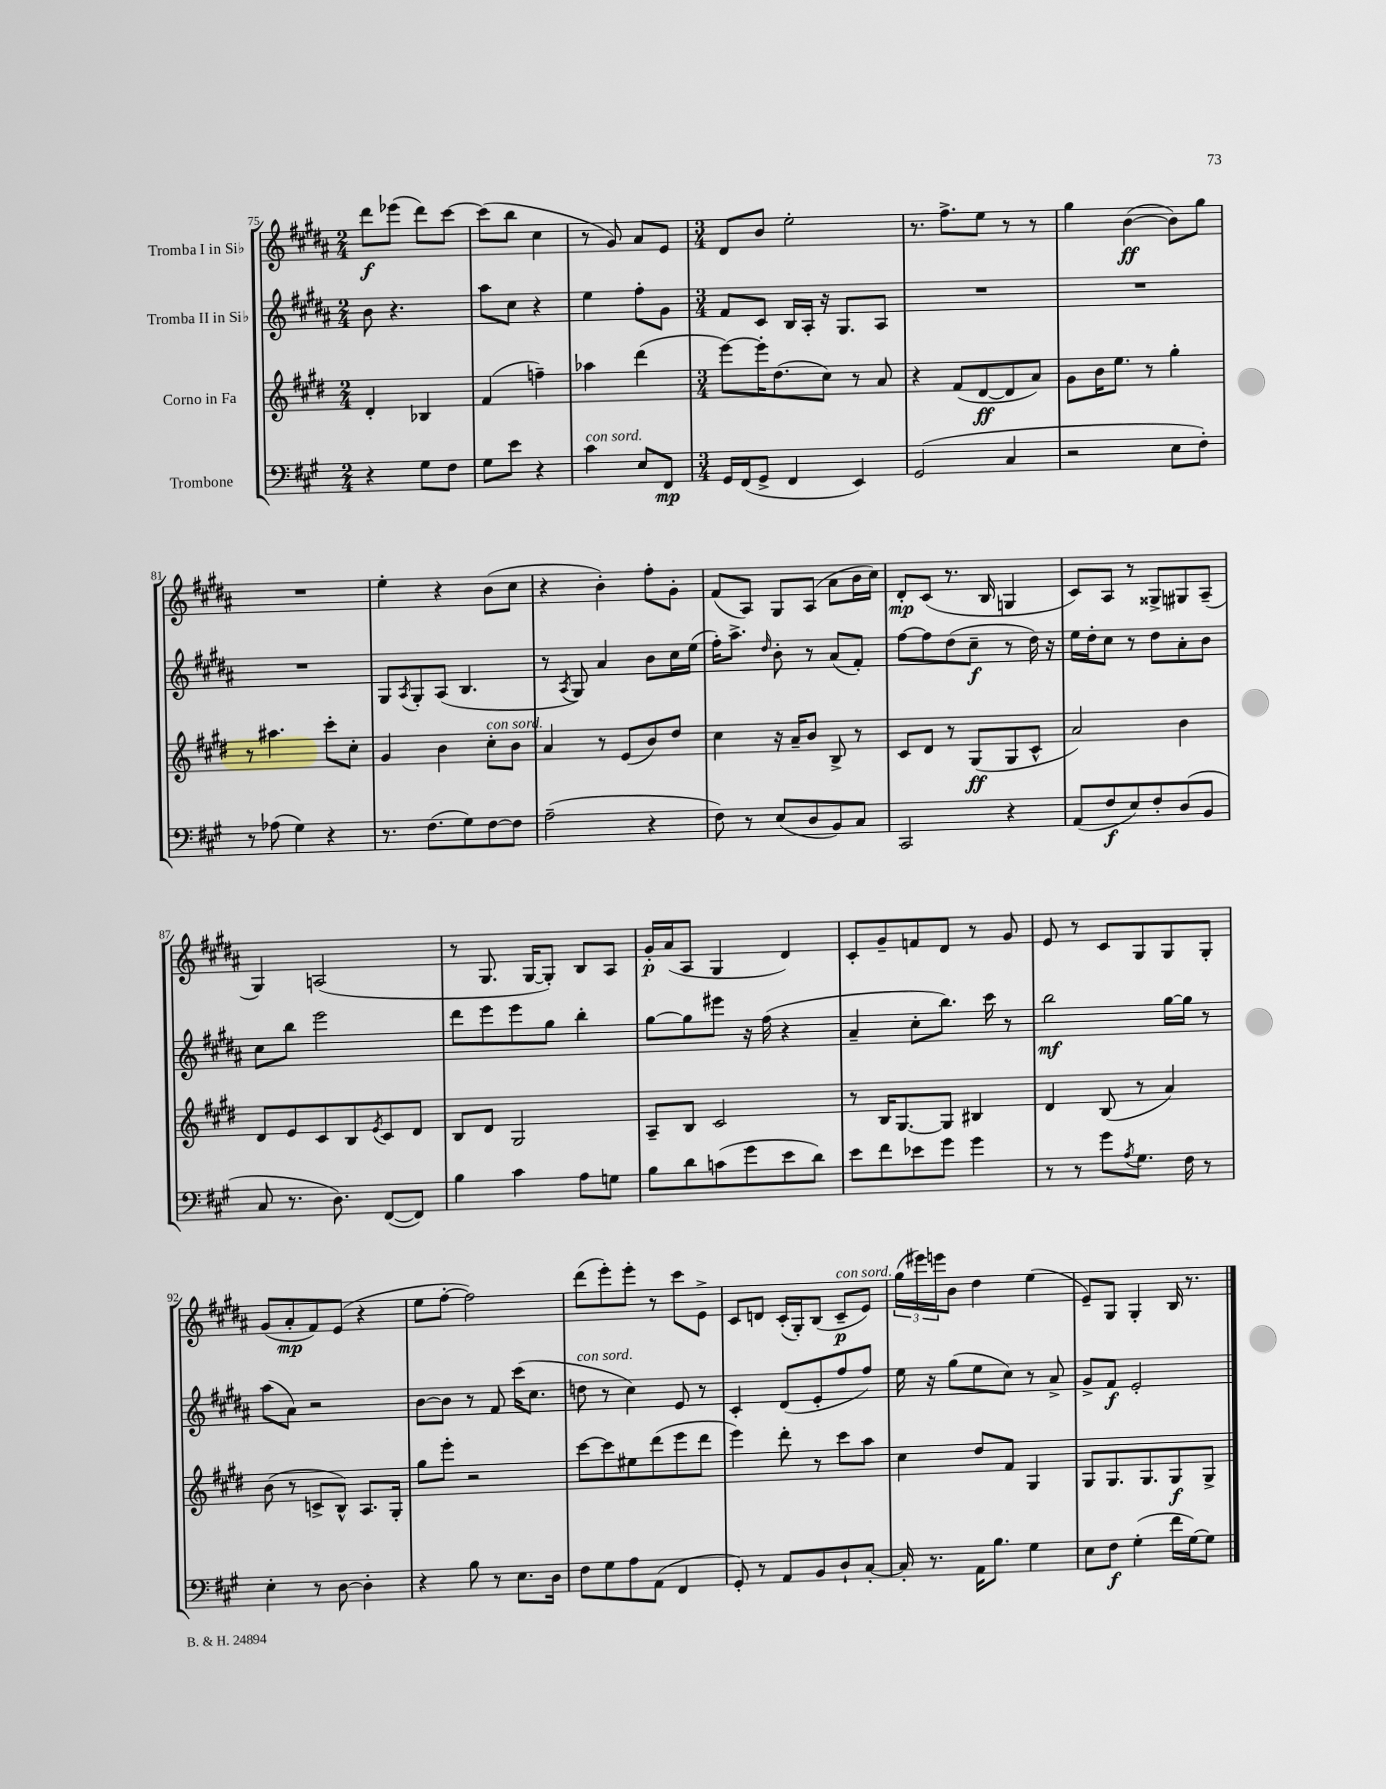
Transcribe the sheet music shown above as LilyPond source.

<<
\new StaffGroup <<
\new Staff = "s0" \with { instrumentName = "Tromba I in Sib" } {
    \clef treble \key b \major \numericTimeSignature \time 2/4
    dis'''8\f ees'''8( dis'''8) cis'''8~ |
    cis'''8( b''8 cis''4 |
    r8 gis'8) ais'8 e'8 |
    \numericTimeSignature \time 3/4 dis'8 b'8 e''2-. |
    r8. fis''8.-> e''8 r8 r8 |
    gis''4 b'4~\ff( b'8) gis''8 |
    R2. |
    e''4-. r4 b'8( cis''8 |
    r4 b'4-.) fis''8-. gis'8-. |
    fis'8( ais8) gis8 ais8( ais'8 b'16 cis''16) |
    dis'8-.\mp cis'8( r8. b16 g4 |
    cis'8) ais8 r8 gisis8-> gis8 ais8--( |
    gis4) a2( |
    r8 gis8. gis16~ gis8-.) b8 ais8 |
    gis'16-.\p ais'16( ais8 gis4 dis'4) |
    cis'8-. gis'8-- f'8 dis'8 r8 gis'8 |
    e'8 r8 cis'8 gis8 gis8 gis8-. |
    gis'8( ais'8-.\mp fis'8) e'8( r4 |
    e''8 fis''8~-. fis''2) |
    dis'''8( e'''8-.) e'''8-. r8 cis'''8 e'8-> |
    cis'8 d'8 cis'16-.( gis16-.) b8( cis'8--\p^\markup { \italic "con sord." } e'8) |
    \tuplet 3/2 { gis''16( eis'''16) e'''16 } b'8 dis''4 e''4( |
    e'8--) gis8 gis4-. b16 r8. \bar "|." |
}
\new Staff = "s1" \with { instrumentName = "Tromba II in Sib" } {
    \clef treble \key b \major \numericTimeSignature \time 2/4
    b'8 r4. |
    ais''8 cis''8 r4 |
    e''4 fis''8-. gis'8 |
    \numericTimeSignature \time 3/4 fis'8 cis'8 b16 ais16-. r16 gis8. ais8 |
    R2. |
    R2. |
    R2. |
    gis8 \acciaccatura { ais8 } gis8-. ais8( b4. |
    r8 \acciaccatura { ais8 } gis8) ais'4 b'8 cis''16 e''16( |
    fis''16-.) ais''8.-> \grace { dis''16 } b'8-. r8 ais'8( fis'8-.) |
    fis''8~ fis''8 dis''8( cis''8--\f r8 dis''16) r16 |
    e''16 dis''16-. cis''8 r8 dis''8 ais'8-. b'8 |
    cis''8 b''8 e'''2 |
    dis'''8 e'''8 e'''8 gis''8 b''4-. |
    gis''8~ gis''8 eis'''8 r16 fis''16( r4 |
    ais'4-- cis''8-. b''8.) cis'''16 r8 |
    b''2\mf gis''16~ gis''16 r8 |
    ais''8( ais'8) r2 |
    b'8~ b'8 r8 fis'8 cis'''16( cis''8. |
    d''8^\markup { \italic "con sord." } r8 cis''4) e'8 r8 |
    cis'4-. dis'8( e'8-. fis''8 fis''8) |
    e''16 r16 gis''8( e''8 cis''8) r8 ais'8-> |
    gis'8-> fis'8\f e'2-. \bar "|." |
}
\new Staff = "s2" \with { instrumentName = "Corno in Fa" } {
    \clef treble \key e \major \numericTimeSignature \time 2/4
    dis'4-. bes4 |
    fis'4( f''4--) |
    aes''4 dis'''4( |
    \numericTimeSignature \time 3/4 e'''8~) e'''16-. dis''8.( cis''8) r8 a'8 |
    r4 fis'8( dis'8~\ff dis'8 a'8) |
    gis'8 b'16 e''8. r8 gis''4-. |
    r8 ais''4. cis'''8-. cis''8-. |
    gis'4 b'4 cis''8-.^\markup { \italic "con sord." } b'8 |
    a'4 r8 e'8( b'8) dis''8 |
    cis''4 r16 a'16-- b'8 b8-> r8 |
    cis'8 dis'8 r8 gis8\ff( gis8 cis'8-^ |
    a'2) b'4 |
    dis'8 e'8 cis'8 b8 \acciaccatura { e'8 } cis'8 dis'8 |
    b8 dis'8 gis2 |
    a8-- b8 cis'2 |
    r8 b16 gis8.~ gis8 bis4 |
    dis'4 b8( r8 a'4) |
    b'8( r8 c'8-> b8-^) a8. gis16-. |
    gis''8 e'''8-. r2 |
    cis'''8~ cis'''8 eis''8 dis'''8( e'''8 dis'''8 |
    e'''4) dis'''8-. r8 cis'''8 a''8 |
    cis''4 dis''8 fis'8 gis4 |
    gis8 gis8. gis8. gis8\f gis8-> \bar "|." |
}
\new Staff = "s3" \with { instrumentName = "Trombone" } {
    \clef bass \key a \major \numericTimeSignature \time 2/4
    r4 gis8 fis8 |
    gis8 e'8 r4 |
    cis'4^\markup { \italic "con sord." } e8 fis,8\mp |
    \numericTimeSignature \time 3/4 gis,16 fis,16( gis,8-> fis,4 e,4) |
    gis,2( cis4 |
    r2 e8 fis8-.) |
    r8 aes8( gis4) r4 |
    r8. fis8.( gis8) fis8~ fis8 |
    a2--( r4 |
    fis8) r8 e8( d8 b,8) cis8 |
    cis,2 r4 |
    a,8( fis8\f e8) fis8-. d8( b,8 |
    cis8 r8. d8.) fis,8~( fis,8) |
    b4 cis'4 a8 g8 |
    b8 d'8 c'8( gis'8 e'8 d'8) |
    e'8 fis'8 ees'8 gis'8 gis'4 |
    r8 r8 gis'8 \acciaccatura { a8 } gis8. fis16 r8 |
    e4-. r8 d8~ d4-. |
    r4 b8 r8 e8. d16 |
    fis8 gis8 a8 a,8( fis,4 |
    gis,8-.) r8 a,8 b,8 d8-! cis8~-. |
    cis16-. r8. a,16 b8. gis4 |
    e8 fis8\f gis4-.( fis'16 gis16~) gis8 \bar "|." |
}
>>
>>
\layout { \context { \Score currentBarNumber = #75 } }
